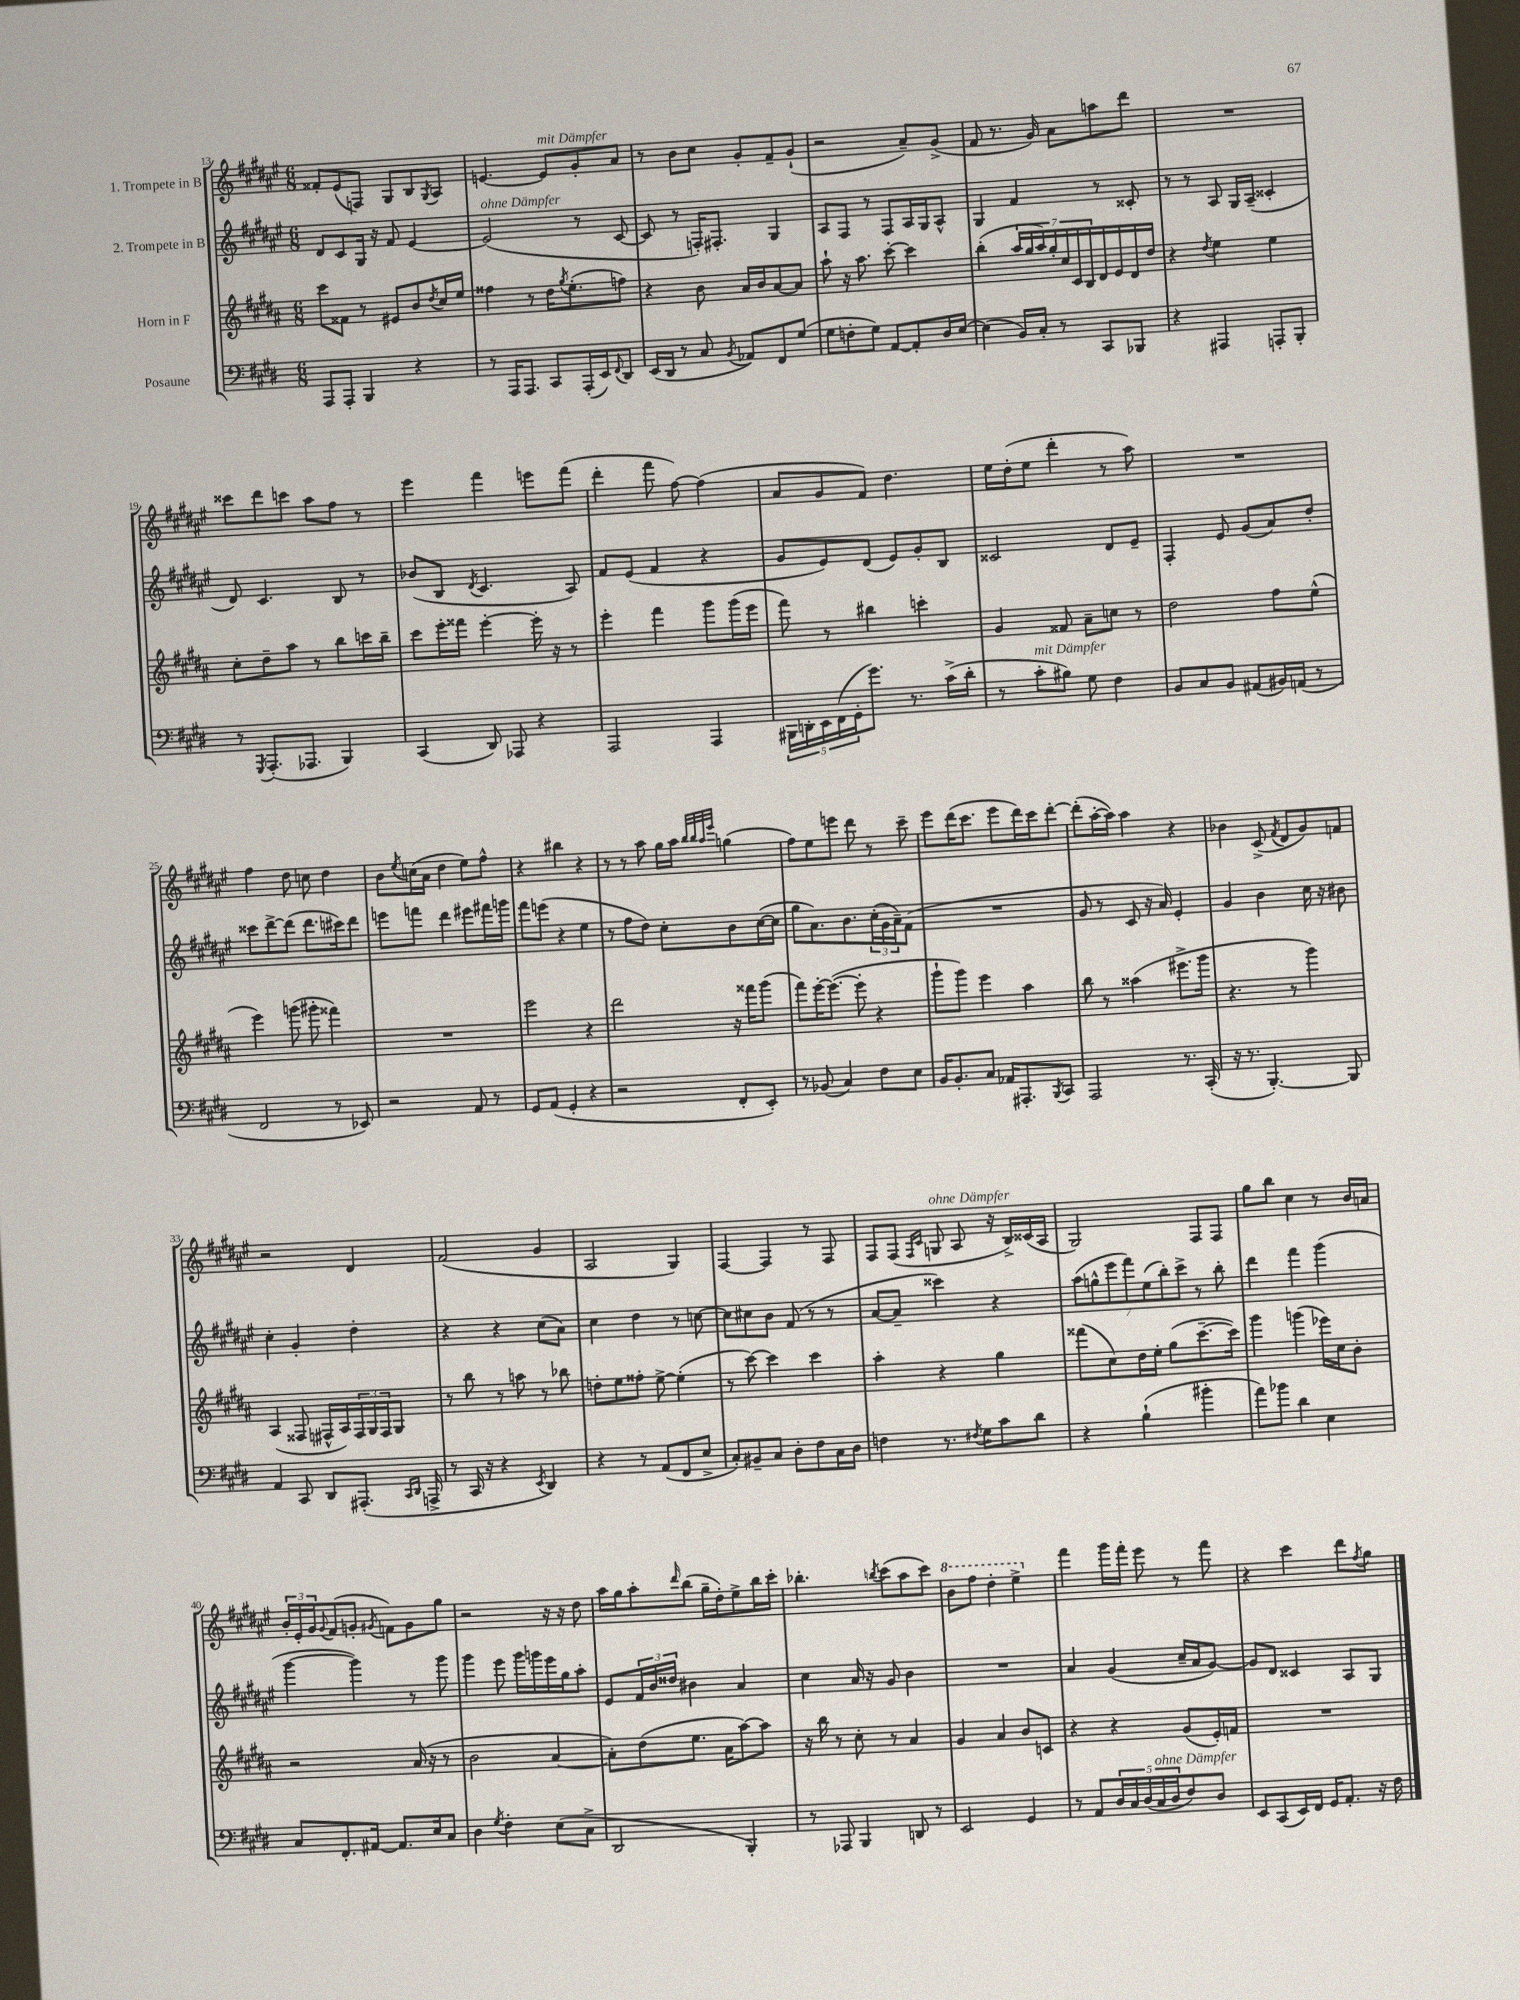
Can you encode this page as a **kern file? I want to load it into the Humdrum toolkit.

**kern	**kern	**kern	**kern
*part4	*part3	*part2	*part1
*staff4	*staff3	*staff2	*staff1
*I"Posaune	*I"Horn in F	*I"2. Trompete in B	*I"1. Trompete in B
*clefF4	*clefG2	*clefG2	*clefG2
*k[f#c#g#d#]	*k[f#c#g#d#a#]	*k[f#c#g#d#a#e#]	*k[f#c#g#d#a#e#]
*M6/8	*M6/8	*M6/8	*M6/8
=13	=13	=13	=13
8AAA/L	8ccc#\L	8d#/L	8f##X'/L
8AAA'/J	8f##X\J	8c#/	(8e#/
4BBB/	8r	16G#/Jk	8Fn/J)
.	.	16r	.
.	8e#X/L	8f#/	8G#/L
4r	8b/	[4e#/	8B/
.	8qdd#/	.	8qG#/
.	16cc#/L	.	8A#/J
.	16ee/JJ	.	.
=14	=14	=14	=14
!	!	!LO:TX:a:i:t=ohne Dämpfer	!
8r	4ff##X\	(2e#/]	[4.en/
16AAA/KL	.	.	.
8.AAA/J	.	.	.
.	8r	.	.
!	!	!	!LO:TX:a:i:t=mit Dämpfer
8CC#/L	16dd#\KL	.	8e/L]
.	8qgg#/	.	.
.	(8.ee'\	.	.
(16AAA'/L	.	8r	8g#'/
16EE/J)	.	.	.
8qqFF#/	.	.	.
8DD#/J	8ffn\J)	[8c#/	8a#/J
=15	=15	=15	=15
(16EE/LL	4r	8c#/]	8r
16DD#/JJ	.	.	.
8r	.	8r	8b\L
8C#/	8b\	16Fn'/KL)	8cc#\J
.	.	8.F#X'/J	.
8qBB/	.	.	.
8AA-X/L)	16a#/LL	.	8g#'/L
.	16b/J	.	.
8FF#/	[8a#/	4G#/	8f#~/
(8G#/J	8a#/J]	.	(8g#`/J
=16	=16	=16	=16
8G#\L	8aa#`\	8A#/L	2r
8Fn'\	16r	8F#/J	.
.	8.aa#\	.	.
8G#\J)	.	8r	.
[8AA/L	[8ccc#'\	8F#/L	.
8AA'/]	4ccc#\]	16A#/L	8a#~/L)
.	.	16G#/J	.
16D#/L	.	8A#^^/J	(8g#^/J
[16E/JJ	.	.	.
=17	=17	=17	=17
(4E\]	(4bb'\	4G#/	8f#/
.	.	.	8.r
16BB/LL)	28aa#/LL	4f#/	.
.	28gg#/	.	.
16C#'/JJ	.	.	16g#/)
.	28aa#/)	.	.
.	28gg#'/	.	.
8r	.	.	8a#\L
.	28cc#/	.	.
.	28c#/	.	.
.	28B/	.	.
8CC#/L	16d#/	8r	8aan\
.	16e/	.	.
8BBB-X/J	16d#/	8c##X'/	8ddd#\J
.	16dd#/JJ	.	.
=18	=18	=18	=18
4r	4r	8r	2.r
.	.	8r	.
.	8qdd#/	.	.
4AAA#X/	4ee\	8A#/	.
.	.	16G#/LL	.
.	.	(16A#~/JJ	.
8AAAn'/L	4ee\	4c##X'/	.
8BBB'/J	.	.	.
!!LO:LB:g=z
=19	=19	=19	=19
8r	8cc#'\L	8d#/)	8ccc##X\L
8qGGG#/	.	.	.
(8.AAA'/L	8dd#~\	4.c#/	8ddd#\
.	8aa#\J	.	8cccn\J
8.AAA-X/J	.	.	.
.	8r	.	8aa#\L
4BBB/)	8bb\L	8B/	8ff#\J
.	16cccn\L	8r	8r
.	16bb~\JJ	.	.
=20	=20	=20	=20
(4CC#/	8ccc#\L	(8b-X/L	4eee#\
.	16eee'\L	8B/J	.
.	16fff##X\JJ	.	.
.	.	8qd#/	.
8DD#/)	[4eee'\	4.c#/	4fff#\
8AAA-X/	.	.	.
4r	16eee'\]	.	8eeen\L
.	16r	.	.
.	8r	8A#/)	(8fff#\J
=21	=21	=21	=21
2AAA/	4eee'\	8f#/L	4ddd#'\
.	.	(8e#/J	.
.	4fff#\	4f#/	8fff#\
.	.	.	[8ff#\)
4AAA/	8ggg#\L	4r	(4ff#\]
.	(16ggg#\L	.	.
.	16eee\JJ	.	.
=22	=22	=22	=22
20BBB#X\LL	8fff#\)	8g#/L	8a#/L
20DDn'\	.	.	.
20EE\	.	.	.
.	8r	8e#/)	8g#/
(20FF#\	.	.	.
20GG#'\J	.	.	.
8.g#\J)	4bb#X\	(8d#/J	8f#/J)
.	.	8e#/L)	4.dd#\
8.r	.	.	.
.	4cccn'\	8g#'/	.
(16c#^\LL	.	8B/J	.
16d#'\JJ	.	.	.
=23	=23	=23	=23
8r	4g#/	2c##X/	16ee#\LL
.	.	.	(16dd#'\J
!LO:TX:a:i:t=mit Dämpfer	!	!	!
8c#'\L	.	.	8ee#\J
8B#X\J)	8f##X/	.	4ddd#'\
8G#\	8a#~\L	.	.
4F#\	8ccn\J	8d#/L	8r
.	8r	8e#~/J	8aa#\)
=24	=24	=24	=24
8BB/L	2dd#\	4F#'/	2.r
8C#/	.	.	.
8BB/J	.	8e#/	.
(8AA#X/L	.	(8g#/L	.
16BB#X/L)	8ff#\L	8a#/)	.
(16AAn/JJ	.	.	.
8r	(8ee^^\J	8dd#'/J	.
!!LO:LB:g=z
=25	=25	=25	=25
2FF#/	4eee\)	8ccc##X\L	4ff#\
.	.	[8ddd#^\	.
.	(8gggn\	(8ddd#\J]	8dd#\
.	8ggg#X'\	8.ddd#\L	8ccn\
8r	4fff##X\)	.	4dd#\
.	.	16ccc#X\k)	.
8EE-X/)	.	8ddd#\J	.
=26	=26	=26	=26
2r	2.r	8eeen\L	8b\L
.	.	.	8qee#/
.	.	8fffn\J	(16ccn\L
.	.	.	16a#\JJ
.	.	4ddd#\	4dd#\
8AA/	.	8eee#X\L	8ee#\L)
8r	.	16fff#X\L	8ff#^^\J
.	.	16gggn\JJ	.
=27	=27	=27	=27
8GG#/L	2eee\	8fff#\L	4r
(8AA/J	.	(8eeen\J	.
4GG#'/	.	4r	4bb#X\
4r	4r	4ee#\	4r
=28	=28	=28	=28
2r	2ddd#\	8r	8r
.	.	8ff#\L	8r
.	.	8dd#\J)	8aa#\
.	.	8cc#'\L	16gg#\LL
.	.	.	16aa#\JJ
.	.	.	32qqbb/LLL
.	.	.	32qqbb/
.	.	.	32qqaa#/
.	.	.	32qqeee#/JJJ
8FF#'/L	16r	8b\	(4ggn\
.	16fff##X\KL	.	.
8EE'/J)	(8ggg#\J	([16cc#\L	.
.	.	16cc#\JJ]	.
=29	=29	=29	=29
8r	8fff#\L)	8gg#\L	8ff#\L)
(8BB-X/	[16eee'\K	8.a#\)	8ee#\
.	(8.eee\J_	.	.
4C#/)	.	.	8eeen\J
.	.	8.b\	.
.	8eee'\]	.	8ddd#\
8F#\L	4r	(24cc#'\L	8r
.	.	24g#\	.
.	.	24a#~\J)	.
8E\J	.	(8f#\J	8ccc#~\
=30	=30	=30	=30
16BB/KL	8ggg#`\L	2.r	8eee#\L
8.BB'/	.	.	.
.	8ggg#\J)	.	(16ddd#\K
.	.	.	8.ccc#\J
8C#/J	4eee\	.	.
16AA-X/KL	.	.	8eee#\L
8.AAA#X'/	.	.	.
.	4aa#\	.	16ddd#\L)
.	.	.	16ccc#\J
8qBBB/	.	.	.
8CC#/J	.	.	[8ddd#'\J
=31	=31	=31	=31
2AAA/	8bb\	8g#/	(8ddd#'\L]
.	8r	8r	[16aa#'\L
.	.	.	16aa#\JJ])
.	(4aa##X\	8c#/	4aa#\
.	.	16r	.
.	.	16a#/)	.
8.r	8.eee#X^\L	4e#'/	4r
(16CC#'/	16ggg#\Jk	.	.
=32	=32	=32	=32
16r	4.r	4g#/	4b-X\
8.r	.	.	.
[4.BBB'/)	.	4b\	(8c#^/
.	.	.	8qf#/
.	8r	.	8d#/L
.	4ggg#\)	16cc#\	8g#/)
.	.	16r	.
8BBB/]	.	8b#X\	8fn/J
!!LO:LB:g=z
=33	=33	=33	=33
4AA/	(4A#/	4cc#'\	2r
8CC#/	8F##X/	4g#'/	.
8DD#/L	16F#X^^/LL	.	.
.	16A#/)	.	.
(8.AAA#X'/J	24F#/	4dd#'\	4d#/
.	24G#/	.	.
.	24F#/J	.	.
.	8G#/J	.	.
16qqCC#/LL	.	.	.
16qqDD#/JJ	.	.	.
16AAAn^/	.	.	.
=34	=34	=34	=34
8r	8r	4r	(2f#/
16CC#/	8bb\	.	.
16r	.	.	.
4r	8r	4r	.
.	8aan\	.	.
8qEE/	.	.	.
4DD#/)	8r	(8cc#\L	4g#/
.	8bb-X\	8a#\J)	.
=35	=35	=35	=35
4r	8ddn'\L	4cc#\	2A#/
.	8ee\	.	.
8r	8ff##X'\J	4dd#\	.
(8AA/L	[8ee^\	.	.
8FF#/	(4ee'\]	8r	4G#/)
8E^/J	.	[8ccn\	.
=36	=36	=36	=36
8C#'/L)	8r	8cc\L]	[4F#/
8BB#X~/	[8ccc#\)	8cc#X\	.
8C#/J	4ccc#\]	8b\J	4F#/]
8D#'\L	.	(8f#/	.
8F#\	4ccc#\	8r	8r
16C#\L	.	8r	8F#/
16D#\JJ	.	.	.
=37	=37	=37	=37
4Fn\	4aa#'\	[8a#/L	8F#/L
.	.	8a#~/J]	(8F#/J
.	.	.	16qqF#/LL
.	.	.	16qqc#/JJ
!	!	!	!LO:TX:a:i:t=ohne Dämpfer
8.r	4r	4ccc##X\)	8Gn/
.	.	.	8A#/
8qF#X/	.	.	.
16G#\KL	.	.	.
8c#\	4gg#\	4r	16r
.	.	.	16B^/LL)
8d#\J	.	.	(16c##X/
.	.	.	16A#/JJ
=38	=38	=38	=38
4r	(8fff##X\L	(14aa#\L	2G#/)
.	.	14ggn^^\	.
.	8cc#\)	.	.
.	.	14eee#\	.
.	.	14fff#\)	.
(4B`\	16dd#\L	.	.
.	.	(14ee#\	.
.	16ee'\JJ	.	.
.	.	14bb'\)	.
.	(8gg#\L	.	.
.	.	14ccc#^\J	.
4b#X'\	[8.ccc#~\	8r	8F#/L
.	.	8bb'\	8F#/J
.	16ccc#\Jk])	.	.
=39	=39	=39	=39
8a\L)	4ggg#\	4ddd#\	8gg#\L
8b-X\J	.	.	8bb\J
4d#\	(4gggn\	4fff#\	4cc#\
4E\	16eee-X\LL)	(4ggg#\	8r
.	16cc#\J	.	.
.	8b'\J	.	16b/LL
.	.	.	16an/JJ
!!LO:LB:g=z
=40	=40	=40	=40
8C#/L	2r	[4ggg#\	24b'/LL
.	.	.	24e#'/
.	.	.	24g#/J
.	.	.	8qqg#/
8.FF#'/	.	.	(8f#/
.	.	4ggg#\])	8gn'/J
[16AA#X/Jk	.	.	.
.	.	.	8qg#X/
8.AA#/L]	.	.	8fn\L)
.	(16a#/	8r	8g#\
16E/k	16r	.	.
8C#/J	8r	8ggg#\	8gg#\J
=41	=41	=41	=41
4D#\	2b\	4ggg#\	2r
8qG#/	.	.	.
4F#'\	.	8eee#\	.
.	.	16ggg#\LL	.
.	.	16gggn\	.
(8E\L	[4a#/	16eee#\	16r
.	.	16gg#\J	16r
8C#^\J	.	8aa#'\J	8dd#\
=42	=42	=42	=42
2DD#/	8a#'\L])	8e#/L	16aa#\LL
.	.	.	16gg#\J
.	(8dd#\	24f#/L	8aa#'\
.	.	24b/	.
.	.	24dd##X/JJ	.
.	.	.	16qqddd#/
.	8.ee\J	4b#X\	(8bb\J
.	.	.	16gg#~\LL
.	16a#\KL	.	16dd#'\J)
4BBB'/)	[8aa#\)	4a#/	8ee#^\
.	8aa#\J]	.	16bb\L
.	.	.	16ccc#'\JJ
=43	=43	=43	=43
8r	16r	4cc#\	4.bb-X'\
.	16bb\	.	.
8AAA-X/	8r	.	.
4BBB/	8cc#'\	16a#/	.
.	.	16r	.
.	.	.	8qbbn/
.	8r	8g#/	(8ccc#\L
8DDn/	4a#/	4b\	8aa#\
8r	.	.	8ccc#\J)
=44	=44	=44	=44
*	*	*	*8va
2EE/	4g#/	2.r	8bb\L
.	.	.	8fff#\J
.	4a#/	.	4ddd#'\
4GG#/	8b/L	.	4eee#^\
.	8cn/J	.	.
=45	=45	=45	=45
*	*	*	*X8va
8r	4r	4a#/	4fff#\
8AA/L	.	.	.
20D#/L	4r	(4g#/	16ggg#\LL
20C#/	.	.	.
.	.	.	16fff#'\JJ
(20D#/	.	.	.
.	.	.	8eee#\
!LO:TX:a:i:t=ohne Dämpfer	!	!	!
20C#/	.	.	.
20D#/J	.	.	.
8F#/)	(8g#/L	16cc#~/LL	8r
.	.	16a#/J	.
8D#/J	16e'/L)	[8g#/J)	8fff#\
.	16fn/JJ	.	.
=46	=46	=46	=46
8EE/L	2.r	8g#/L]	4r
(8CC#/	.	8d#/J	.
16EE/L)	.	4c##X/	4ccc#\
16FF#/JJ	.	.	.
16GG#/KL	.	.	.
8.AA'/J	.	.	.
.	.	8A#/L	8ddd#\L
.	.	.	8qff#/
16r	.	8G#/J	8gg#\J
16F#\	.	.	.
==	==	==	==
*-	*-	*-	*-
